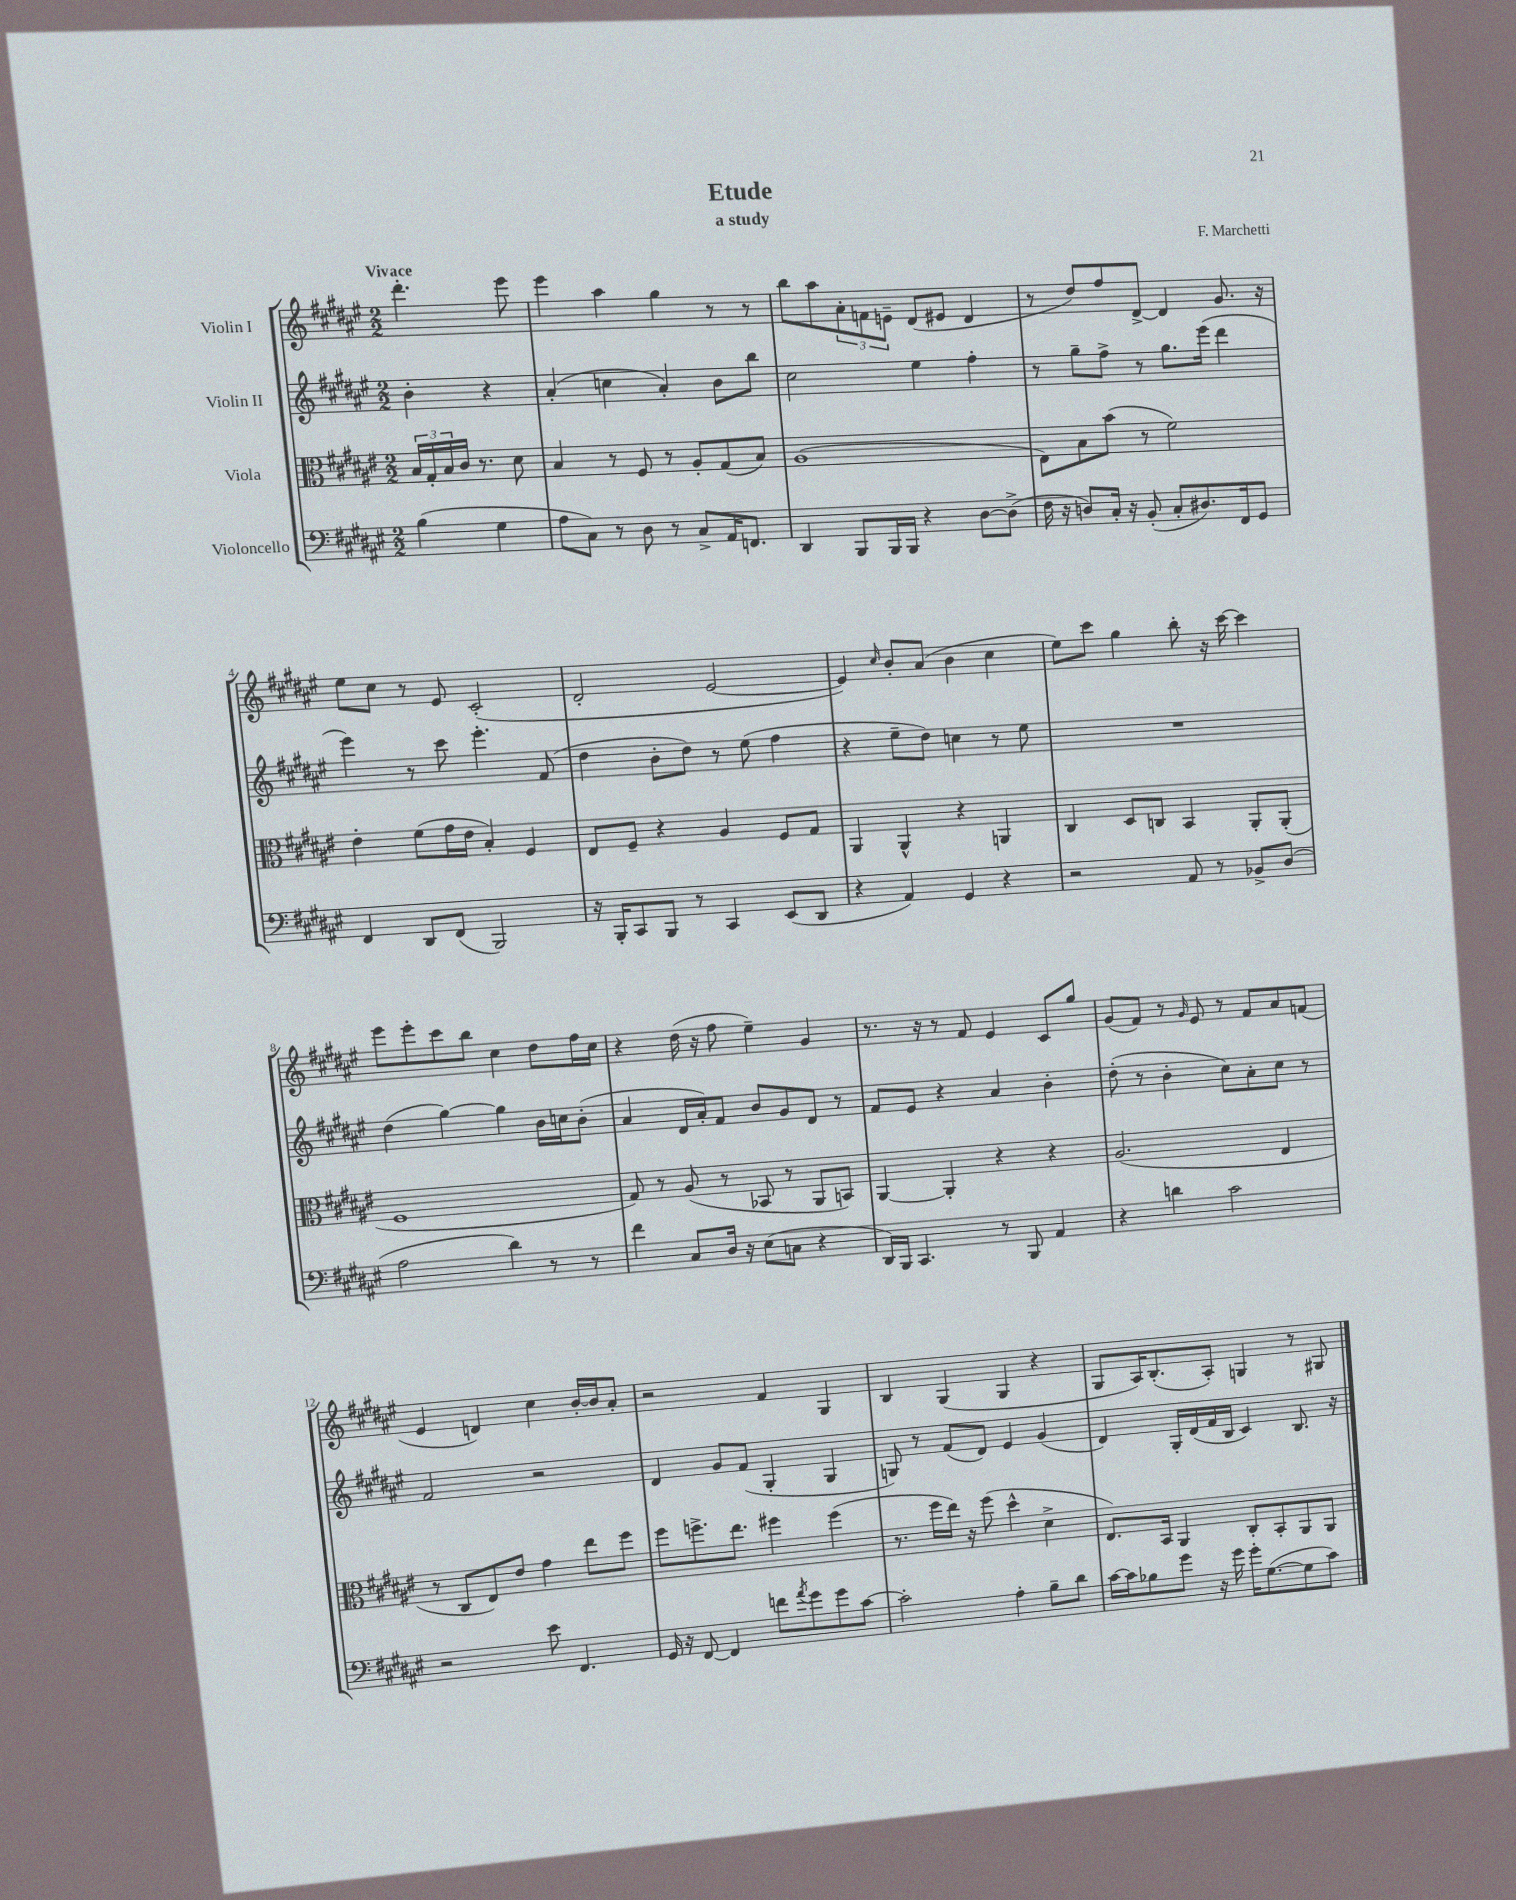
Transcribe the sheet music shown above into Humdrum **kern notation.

**kern	**kern	**kern	**kern
*part4	*part3	*part2	*part1
*staff4	*staff3	*staff2	*staff1
*I"Violoncello	*I"Viola	*I"Violin II	*I"Violin I
*clefF4	*clefC3	*clefG2	*clefG2
*k[f#c#g#d#a#e#]	*k[f#c#g#d#a#e#]	*k[f#c#g#d#a#e#]	*k[f#c#g#d#a#e#]
*M2/2	*M2/2	*M2/2	*M2/2
=	=	=	=
!	!	!	!LO:TX:a:B:t=Vivace
(4B\	24B/LL	4b'\	4.ddd#'\
.	24G#'/	.	.
.	24B/	.	.
.	16c#/JJ	.	.
.	8.r	.	.
4G#\	.	4r	.
.	8d#\	.	8eee#\
=1	=1	=1	=1
8A#\L	4B/	(4a#'/	4eee#\
8C#\J)	.	.	.
8r	8r	4ccn\	4aa#\
8D#\	8F#/	.	.
8r	8r	4a#'/)	4gg#\
8C#^/L	8A#'/L	.	.
16AA#/K	(8G#/	8b\L	8r
8.FFn/J	.	.	.
.	8B/J)	8bb\J	8r
=2	=2	=2	=2
4DD#/	(1A#	2cc#\	8bb\L
.	.	.	8aa#\
8BBB/L	.	.	12a#'\
.	.	.	12fn\
16BBB/L	.	.	.
.	.	.	12en~\J
16BBB/JJ	.	.	.
4r	.	4ee#\	(8d#/L
.	.	.	8e#X/J
[8D#\L	.	4ff#'\	4d#/
(8D#^\J]	.	.	.
=3	=3	=3	=3
16F#\	8E#\L)	8r	8r
16r	.	.	.
8Dn/L)	8B\	8gg#~\L	8dd#/L)
16C#'/Jk	(8b\J	8ff#^\J	8ff#/
16r	.	.	.
(8BB'/	8r	8r	[8d#^/J
8C#'/L	2f#\)	8.gg#\L	4d#/]
8.D#X/)	.	.	.
.	.	(16eee#\Jk	.
.	.	4ddd#\	8.g#/
16FF#/k	.	.	.
8GG#/J	.	.	.
.	.	.	16r
!!LO:LB:g=z
=4	=4	=4	=4
4FF#/	4e#'\	4eee#\)	8ee#\L
.	.	.	8cc#\J
8DD#/L	(8f#\L	8r	8r
(8FF#/J	16g#\L	8ccc#\	8e#/
.	16e#\JJ	.	.
2BBB/)	4B'/)	4.eee#'\	(2c#'/
.	4F#/	.	.
.	.	(8f#/	.
=5	=5	=5	=5
16r	8E#/L	4dd#\	2d#'/
16BBB'/KL	.	.	.
8CC#/	8F#~/J	.	.
8BBB/J	4r	8b'\L	.
8r	.	8dd#\J)	.
4CC#/	4A#/	8r	[2e#/
.	.	(8ee#\	.
(8EE#/L	8F#/L	4ff#\	.
8DD#/J	8G#/J	.	.
=6	=6	=6	=6
4r	4AA#/	4r	4e#/])
.	.	.	16qqcc#/
4AA#/)	4AA#^^/	8ee#~\L	8b'/L
.	.	8dd#\J)	(8a#/J
4GG#/	4r	4ccn\	4b\
4r	4AAn/	8r	4cc#\
.	.	8ee#\	.
=7	=7	=7	=7
2r	4C#/	1r	8ee#\L)
.	.	.	8ccc#\J
.	8D#/L	.	4gg#\
.	8Cn/J	.	.
8AA#/	4BB/	.	8bb'\
8r	.	.	16r
.	.	.	[16ccc#\
8BB-X^/L	8AA#'/L	.	4ccc#\]
(8D#/J	(8AA#'/J	.	.
!!LO:LB:g=z
=8	=8	=8	=8
2A#\	1F#	(4dd#\	8eee#\L
.	.	.	8eee#'\
.	.	[4gg#\)	8ccc#\
.	.	.	8bb\J
4d#\)	.	4gg#\]	4cc#\
8r	.	16b\LL	8dd#\L
.	.	16ccn\J	.
8r	.	(8b'\J	16ff#\L
.	.	.	16cc#\JJ
=9	=9	=9	=9
4f#\	8G#/)	4a#/	4r
.	8r	.	.
8C#/L	(8A#/	16d#/LL	(16dd#\
.	.	16a#'/J)	16r
16D#/Jk	8r	8f#/J	8ff#\
16r	.	.	.
(8E#\L	8BB-X/	8b/L	4ee#~\)
8Cn\J	8r	8g#/	.
4r	8AA#/L	8d#/J	4g#/
.	8BBn/J)	8r	.
=10	=10	=10	=10
16DD#/LL)	[4AA#/	8f#/L	8.r
16BBB/JJ	.	.	.
4.CC#/	.	8e#/J	.
.	.	.	16r
.	4AA#'/]	4r	8r
.	.	.	8f#/
8r	4r	4a#/	4e#/
8BBB/	.	.	.
4AA#/	4r	4b'\	8c#/L
.	.	.	8gg#/J
=11	=11	=11	=11
4r	(2.A#/	(8dd#'\	(8g#/L
.	.	8r	8f#/J)
4dn\	.	4b'\	8r
.	.	.	16qqg#/
.	.	.	8e#/
2c#\	.	8cc#\L)	8r
.	.	8a#'\	8f#/L
.	4E#/	8cc#\J	8a#/
.	.	8r	(8fn/J
!!LO:LB:g=z
=12	=12	=12	=12
2r	8r	2f#/	4e#/
.	8C#/L	.	.
.	8E#/)	.	4dn/)
.	8e#/J	.	.
8e#\	4g#\	2r	4cc#\
4.FF#/	.	.	.
.	8ee#\L	.	[16b'/LL
.	.	.	16b/J]
.	8ff#\J	.	8a#'/J
=13	=13	=13	=13
16GG#/	8ff#\L	4d#/	2r
16r	.	.	.
[8FF#/	8.ffn^\	.	.
4FF#/]	.	8g#/L	.
.	8.ee#\J	.	.
.	.	(8f#/J	.
8fn\L	4ff#X\	4G#'/	4f#/
8qa#/	.	.	.
8g#\	.	.	.
8g#\	(4ff#\	4G#/	4G#/
[8c#\J	.	.	.
=14	=14	=14	=14
2c#'\]	8.r	8Gn/)	4B/
.	.	8r	.
.	16ff#\LL	.	.
.	16ee#\JJ)	(8f#/L	(4G#/
.	16r	.	.
.	(8ff#\	8d#/J)	.
4A#'\	4dd#^^\	4e#/	4G#/
8B~\L	4d#^\	(4g#/	4r
8d#\J	.	.	.
=15	=15	=15	=15
[16c#\LL	8.E#/L)	4d#/)	8G#/L
16c#\J]	.	.	.
8B-X\	.	.	16A#/K)
.	16BB/Jk	.	(8.B'/
8g#\J	4AA#/	16G#'/LL	.
.	.	(16d#/	.
16r	.	16f#/	8A#'/J)
16g#\	.	16B/JJ	.
16g#'\KL	8C#'/L	4c#/)	4Gn/
([8.G#\	.	.	.
.	8BB'/	.	.
8G#\]	8AA#/	8.B/	8r
8c#\J)	8AA#/J	.	8G#X/
.	.	16r	.
==	==	==	==
*-	*-	*-	*-
